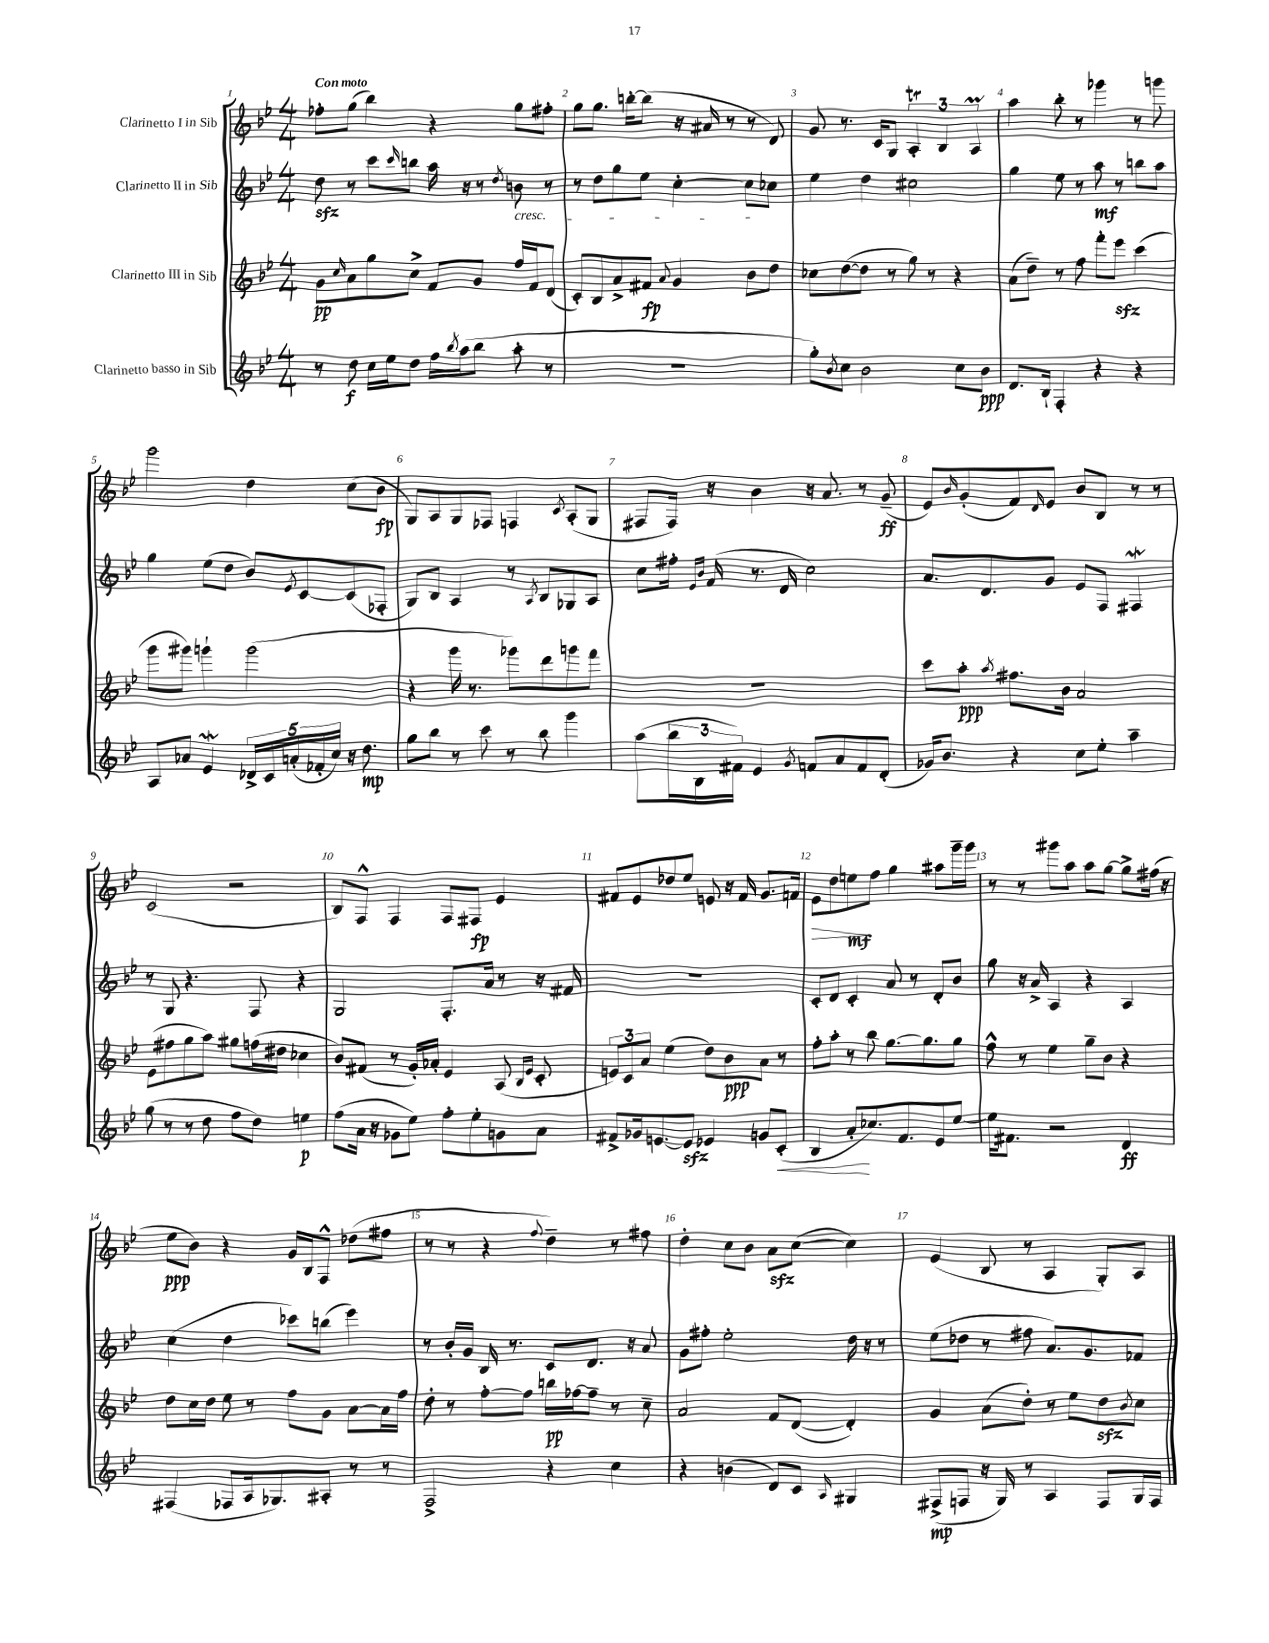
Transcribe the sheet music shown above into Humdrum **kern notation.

**kern	**dynam	**kern	**dynam	**kern	**dynam	**kern	**dynam
*part4	*part4	*part3	*part3	*part2	*part2	*part1	*part1
*staff4	*staff4	*staff3	*staff3	*staff2	*staff2	*staff1	*staff1
*I"Clarinetto basso in Sib	*	*I"Clarinetto III in Sib	*	*I"Clarinetto II in Sib	*	*I"Clarinetto I in Sib	*
*clefG2	*	*clefG2	*	*clefG2	*	*clefG2	*
*k[b-e-]	*	*k[b-e-]	*	*k[b-e-]	*	*k[b-e-]	*
*M4/4	*	*M4/4	*	*M4/4	*	*M4/4	*
=1	=1	=1	=1	=1	=1	=1	=1
!	!	!	!	!	!	!LO:TX:a:B:t=Con moto	!
8r	.	8g\L	pp	8ddzz\	.	8ff-X'\L	.
.	.	16qqcc/	.	.	.	.	.
8dd\	f	8a\	.	8r	.	(8gg\J	.
16cc\LL	.	8gg\	.	8ccc\L	.	4bb-\)	.
16ee-\J	.	.	.	.	.	.	.
.	.	.	.	16qqccc/	.	.	.
8dd\J	.	8cc^\J	.	8bbn\J	.	.	.
16ff\LL	.	8f/L	.	16aa\	.	4r	.
8qbb-/	.	.	.	.	.	.	.
(16aa\J	.	.	.	16r	.	.	.
8bb-\J	.	8g/J	.	8r	.	.	.
.	.	.	.	8qdd/	.	.	.
!	!	!	!	!LO:TX:b:i:t=cresc.	!	!	!
8aa'\	.	16ff/LL	.	8bn\	.	8gg\L	.
.	.	16f/J	.	.	.	.	.
8r	.	(8d/J	.	8r	.	8ff#X'\J	.
=2	=2	=2	=2	=2	=2	=2	=2
1r	.	8c'/L)	.	8r	.	8gg\L	.
.	.	8B-/	.	8dd\L	.	8.gg\J	.
.	.	8a^/	.	8gg\	.	.	.
.	.	.	.	.	.	[16bbn'\KL	.
.	.	8f#X/J	fp	8ee-\J	.	(8bb\J]	.
.	.	8qqa/	.	.	.	.	.
.	.	4g/	.	[4cc'\	.	16r	.
.	.	.	.	.	.	16a#X/	.
.	.	.	.	.	.	8r	.
.	.	8b-\L	.	8cc\L]	.	8r	.
.	.	8dd\J	.	8cc-X\J	.	8d/)	.
=3	=3	=3	=3	=3	=3	=3	=3
8gg'\L)	.	8cc-X\L	.	4ee-\	.	8g/	.
8qb-/	.	.	.	.	.	.	.
8cc\J	.	([8dd\	.	.	.	8.r	.
2b-\	.	8dd\J]	.	4dd\	.	.	.
.	.	.	.	.	.	16c/KL	.
.	.	8r	.	.	.	8G/J	.
.	.	8gg\)	.	2cc#X\	.	6At'/	.
.	.	8r	.	.	.	.	.
.	.	.	.	.	.	6B-/	.
8cc\L	.	4r	.	.	.	.	.
.	.	.	.	.	.	6Am/	.
8b-\J	ppp	.	.	.	.	.	.
=4	=4	=4	=4	=4	=4	=4	=4
8.d/L	.	(8a\L	.	4gg\	.	4aa\	.
.	.	8dd~\J)	.	.	.	.	.
16B-`/Jk	.	.	.	.	.	.	.
4F'/	.	8r	.	8ee-\	.	8bb-'\	.
.	.	8ff\	.	8r	.	8r	.
4r	.	8fff'\L	.	8aa\	mf	4ggg-X\	.
.	.	8eee-zz\J	.	8r	.	.	.
4r	.	(4ccc\	.	8bbn\L	.	8r	.
.	.	.	.	8aa\J	.	8gggn\	.
!!LO:LB:g=z
=5	=5	=5	=5	=5	=5	=5	=5
8A/L	.	8ggg\L	.	4gg\	.	2ggg\	.
8a-X/J	.	8ggg#X\J)	.	.	.	.	.
4e-w/	.	4gggn`\	.	(8ee-\L	.	.	.
.	.	.	.	8dd\J	.	.	.
20d-X^/LL	.	(2ggg\	.	8b-/L)	.	4dd\	.
20c/	.	.	.	.	.	.	.
(20an'/	.	.	.	.	.	.	.
.	.	.	.	8qe-/	.	.	.
.	.	.	.	[8c/	.	.	.
20f-X'/	.	.	.	.	.	.	.
20cc/JJ)	.	.	.	.	.	.	.
16r	.	.	.	(8c/]	.	(8cc\L	.
8.dd\	mp	.	.	.	.	.	.
.	.	.	.	8F-X'/J	.	8b-\J	fp
=6	=6	=6	=6	=6	=6	=6	=6
8gg\L	.	4r	.	8G/L)	.	8G/L)	.
8bb-\J	.	.	.	8B-/J	.	8A/	.
8r	.	16ggg\	.	4A/	.	8G/	.
.	.	8.r	.	.	.	.	.
8ccc\	.	.	.	.	.	8F-X/J	.
8r	.	8ggg-X\L)	.	8r	.	4Fn/	.
.	.	.	.	8qA/	.	.	.
8bb-\	.	8ddd\	.	8B-/L	.	.	.
.	.	.	.	.	.	8qc/	.
4ggg\	.	8gggn\	.	8G-X/	.	(8A'/L	.
.	.	8fff\J	.	8A/J	.	8G/J	.
=7	=7	=7	=7	=7	=7	=7	=7
(8aa\L	.	1r	.	8cc\L	.	8F#X/L	.
24bb-\L	.	.	.	16ff#X'\Jk	.	16F#/Jk)	.
24B-\	.	.	.	.	.	.	.
.	.	.	.	16qqe-/LL	.	.	.
.	.	.	.	16qqb-/JJ	.	.	.
.	.	.	.	(16f/	.	16r	.
24f#X\JJ)	.	.	.	.	.	.	.
4e-/	.	.	.	8.r	.	4b-\	.
.	.	.	.	16d/	.	.	.
8qg/	.	.	.	.	.	.	.
8fn/L	.	.	.	2cc\)	.	16r	.
.	.	.	.	.	.	8.a/	.
8a/	.	.	.	.	.	.	.
8f/	.	.	.	.	.	8r	.
(8d'/J	.	.	.	.	.	(8g~/	ff
=8	=8	=8	=8	=8	=8	=8	=8
16g-X/KL)	.	8ccc\L	.	8.a/L	.	8e-/L)	.
8.b-/J	.	.	.	.	.	.	.
.	.	.	.	.	.	16qqb-/	.
.	.	8aa'\J	ppp	.	.	(8g'/	.
.	.	.	.	8.d/	.	.	.
.	.	8qaa/	.	.	.	.	.
4r	.	8.ff#X\L	.	.	.	8f/)	.
.	.	.	.	.	.	16qqd/	.
.	.	.	.	8g/J	.	8e-/J	.
.	.	16b-\Jk	.	.	.	.	.
8cc\L	.	2a/	.	8e-/L	.	8b-/L	.
8ee-'\J	.	.	.	8F/J	.	8B-/J	.
4aa~\	.	.	.	4F#XW/	.	8r	.
.	.	.	.	.	.	8r	.
!!LO:LB:g=z
=9	=9	=9	=9	=9	=9	=9	=9
(8gg\	.	(8e-\L	.	8r	.	(2c/	.
8r	.	8ff#X\	.	8G/	.	.	.
8r	.	8gg\	.	4.r	.	.	.
8dd\	.	8aa\J)	.	.	.	.	.
8ff\L	.	8gg#X\L	.	.	.	2r	.
8dd\J)	.	(16ffn\L	.	8F/	.	.	.
.	.	16dd#X\JJ	.	.	.	.	.
4een\	p	4cc-X\	.	4r	.	.	.
=10	=10	=10	=10	=10	=10	=10	=10
(8ff\L	.	8b-/L)	.	2G/	.	8B-/L)	.
16a\Jk	.	(8f#X/J	.	.	.	8F^^/J	.
16r	.	.	.	.	.	.	.
8g-X\L	.	8r	.	.	.	4F/	.
8ee-\J)	.	16g'/LL)	.	.	.	.	.
.	.	16a-X'/JJ	.	.	.	.	.
8ff'\L	.	4e-/	.	8.F'/L	.	8F/L	.
8ee-'\	.	.	.	.	.	8F#X/J	fp
.	.	.	.	16a/Jk	.	.	.
8gn\	.	(8A/	.	8r	.	4e-/	.
.	.	16qqB-/LL	.	.	.	.	.
.	.	16qqe-/JJ	.	.	.	.	.
8a\J	.	8c'/	.	16r	.	.	.
.	.	.	.	16f#X/	.	.	.
=11	=11	=11	=11	=11	=11	=11	=11
8f#X^/L	.	12en/L)	.	1r	.	8f#X/L	.
.	.	12c/	.	.	.	.	.
16g-X/k	.	.	.	.	.	8e-/	.
.	.	12a/J	.	.	.	.	.
[8.en/	.	.	.	.	.	.	.
.	.	(4ee-\	.	.	.	8dd-X/	.
8ezz/J]	.	.	.	.	.	8ee-/J	.
4e-X/	.	8dd\L)	.	.	.	8en/	.
.	.	8b-\	ppp	.	.	16r	.
.	.	.	.	.	.	16f#/	.
8gn/L	.	8a\J	.	.	.	8.g/L	.
!	!LO:HP:b	!	!	!	!	!	!
(8c'/J	<	8r	.	.	.	.	.
.	.	.	.	.	.	16fn/Jk	.
=12	=12	=12	=12	=12	=12	=12	=12
!	!	!	!	!	!	!	!LO:HP:b
4B-/	.	8ff'\L	.	8c'/L	.	8e-\L	>
.	.	8aa'\J	.	8d/J	.	8dd\	.
8a'/L	.	8r	.	4c'/	.	8een\	mf
8.cc-X/)	[	8bb-\	.	.	.	8ff\J	]
.	.	[8.gg\L	.	8a/	.	4gg\	.
8.f/	.	.	.	.	.	.	.
.	.	.	.	8r	.	.	.
.	.	8.gg\]	.	.	.	.	.
8e-/	.	.	.	8d'/L	.	8aa#X\L	.
[8ee-/J	.	8gg\J	.	8b-/J	.	16ggg~\L	.
.	.	.	.	.	.	16ggg\JJ	.
=13	=13	=13	=13	=13	=13	=13	=13
16ee-\KL]	.	8ff^^\	.	8gg\	.	8r	.
8.f#X\J	.	.	.	.	.	.	.
.	.	8r	.	16r	.	8r	.
.	.	.	.	16a^/	.	.	.
2r	.	4ee-\	.	4A/	.	8ggg#X\L	.
.	.	.	.	.	.	8aa\J	.
.	.	8gg~\L	.	4r	.	8aa\L	.
.	.	8b-\J	.	.	.	[8gg\J	.
4d/	ff	4r	.	4A/	.	8gg^\L]	.
.	.	.	.	.	.	(16ff#X\Jk	.
.	.	.	.	.	.	16r	.
!!LO:LB:g=z
=14	=14	=14	=14	=14	=14	=14	=14
(4F#X/	.	8dd\L	.	(4cc\	.	8ee-\L	ppp
.	.	16cc\L	.	.	.	8b-\J)	.
.	.	16dd\JJ	.	.	.	.	.
8F-X/L	.	8ee-\	.	4dd\	.	4r	.
16A/k	.	8r	.	.	.	.	.
8.G-X/)	.	.	.	.	.	.	.
.	.	8ff\L	.	8ccc-X\L)	.	16g/LL	.
.	.	.	.	.	.	16B-/J	.
8A#X'/J	.	8g\J	.	(8bbn\J	.	8F^^/J	.
8r	.	[8a\L	.	4eee-\)	.	(8dd-X\L	.
8r	.	16a\L]	.	.	.	8ff#X\J	.
.	.	16ff\JJ	.	.	.	.	.
=15	=15	=15	=15	=15	=15	=15	=15
2F^/	.	8dd'\	.	8r	.	8r	.
.	.	8r	.	16b-'/LL	.	8r	.
.	.	.	.	16g/JJ	.	.	.
.	.	[8ff'\L	.	16B-/	.	4r	.
.	.	.	.	8.r	.	.	.
.	.	8ff\J]	.	.	.	.	.
.	.	.	.	.	.	8qqff/	.
4r	.	16bbn\LL	pp	8c/L	.	4dd~\)	.
.	.	[16ff-X\J	.	.	.	.	.
.	.	8ff-~\J]	.	8.d/J	.	.	.
4cc\	.	8r	.	.	.	8r	.
.	.	.	.	16r	.	.	.
.	.	8cc~\	.	8a/	.	8ff#X\	.
=16	=16	=16	=16	=16	=16	=16	=16
4r	.	2a/	.	8g\L	.	4dd'\	.
.	.	.	.	8ff#X'\J	.	.	.
(4bn\	.	.	.	2ee-'\	.	8cc\L	.
.	.	.	.	.	.	8b-\J	.
8d/L)	.	8f/L	.	.	.	8azz\L	.
8c/J	.	([8d/J	.	.	.	([8cc\J	.
16qqA/	.	.	.	.	.	.	.
4G#X/	.	4d'/])	.	16dd\	.	4cc\])	.
.	.	.	.	16r	.	.	.
.	.	.	.	8r	.	.	.
=17	=17	=17	=17	=17	=17	=17	=17
(8F#X^/L	mp	4g/	.	(8ee-\L	.	(4e-/	.
8Fn/J	.	.	.	8dd-X\J	.	.	.
16r	.	(8a\L	.	8r	.	8B-/	.
16G/)	.	.	.	.	.	.	.
8r	.	8dd'\J)	.	8ff#X\	.	8r	.
4A/	.	8r	.	8.a/L)	.	4A/	.
.	.	8ee-\L	.	.	.	.	.
.	.	.	.	8.g/	.	.	.
8F/L	.	8ddzz\	.	.	.	8G'/L)	.
.	.	8qb-/	.	.	.	.	.
16G/L	.	8cc\J	.	8f-X/J	.	8A/J	.
16F/JJ	.	.	.	.	.	.	.
==	==	==	==	==	==	==	==
*-	*-	*-	*-	*-	*-	*-	*-
